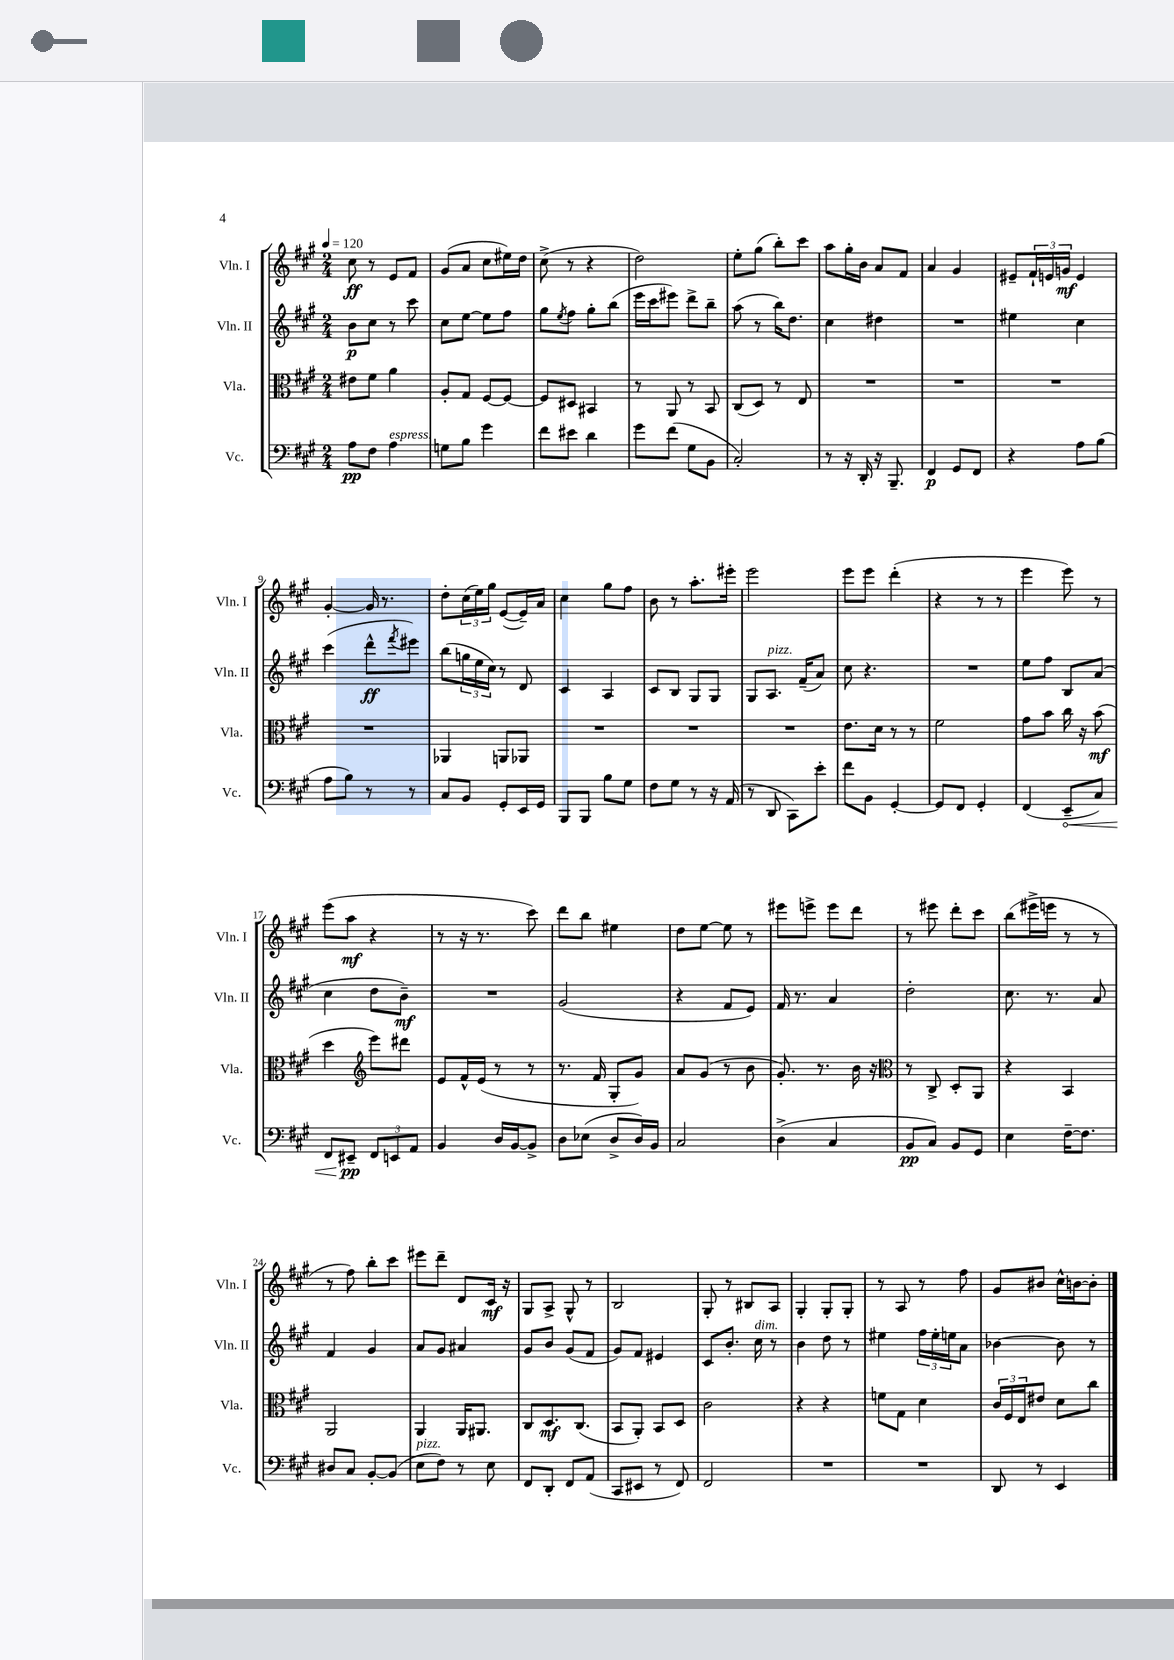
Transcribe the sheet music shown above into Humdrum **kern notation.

**kern	**dynam	**kern	**dynam	**kern	**dynam	**kern	**dynam
*part4	*part4	*part3	*part3	*part2	*part2	*part1	*part1
*staff4	*staff4	*staff3	*staff3	*staff2	*staff2	*staff1	*staff1
*I"Vc.	*	*I"Vla.	*	*I"Vln. II	*	*I"Vln. I	*
*I'Vc.	*	*I'Vla.	*	*I'Vln. II	*	*I'Vln. I	*
*clefF4	*	*clefC3	*	*clefG2	*	*clefG2	*
*k[f#c#g#]	*	*k[f#c#g#]	*	*k[f#c#g#]	*	*k[f#c#g#]	*
*M2/4	*	*M2/4	*	*M2/4	*	*M2/4	*
*MM120	*	*MM120	*	*MM120	*	*MM120	*
=1	=1	=1	=1	=1	=1	=1	=1
8A\L	pp	8e#X\L	.	8b\L	p	8cc#\	ff
8F#\J	.	8f#\J	.	8cc#\J	.	8r	.
!LO:TX:a:i:t=espress.	!	!	!	!	!	!	!
4A\	.	4a\	.	8r	.	8e/L	.
.	.	.	.	8ccc#\	.	8f#/J	.
=2	=2	=2	=2	=2	=2	=2	=2
8Gn\L	.	8A'/L	.	8cc#\L	.	(8g#/L	.
8B\J	.	8G#/J	.	[8ee\J	.	8a/J	.
4g#\	.	[8F#/L	.	8ee\L]	.	8cc#\L	.
.	.	8F#/J_	.	8ff#\J	.	16ee#X\L)	.
.	.	.	.	.	.	16dd\JJ	.
=3	=3	=3	=3	=3	=3	=3	=3
8f#\L	.	8F#/L]	.	8gg#\L	.	(8cc#^\	.
.	.	.	.	8qee/	.	.	.
8e#X\J	.	8D#X/J	.	8ff#\J	.	8r	.
4d\	.	4BB#X/	.	8gg#'\L	.	4r	.
.	.	.	.	(8bb\J	.	.	.
=4	=4	=4	=4	=4	=4	=4	=4
8g#\L	.	8r	.	16eee\LL	.	2dd\)	.
.	.	.	.	16ccc#\J	.	.	.
(8f#\J	.	8AA/	.	8eee#X\J)	.	.	.
8G#\L	.	8r	.	8ddd^\L	.	.	.
8BB\J	.	8BB/	.	8bb~\J	.	.	.
=5	=5	=5	=5	=5	=5	=5	=5
2C#'/)	.	(8C#/L	.	(8aa\	.	8ee'\L	.
.	.	8D/J)	.	8r	.	(8gg#\J	.
.	.	8r	.	16bb\KL)	.	8bb'\L)	.
.	.	.	.	8.dd\J	.	.	.
.	.	8E/	.	.	.	8ccc#\J	.
=6	=6	=6	=6	=6	=6	=6	=6
8r	.	2r	.	4cc#\	.	8aa\L	.
16r	.	.	.	.	.	16gg#'\L	.
16DD'/	.	.	.	.	.	16b\JJ	.
16r	.	.	.	4dd#X\	.	8a/L	.
8.BBB~/	.	.	.	.	.	.	.
.	.	.	.	.	.	8f#/J	.
=7	=7	=7	=7	=7	=7	=7	=7
4FF#/	p	2r	.	2r	.	4a/	.
8GG#/L	.	.	.	.	.	4g#/	.
8FF#/J	.	.	.	.	.	.	.
=8	=8	=8	=8	=8	=8	=8	=8
4r	.	2r	.	4ee#X\	.	8e#X~/L	.
.	.	.	.	.	.	24f#`/L	.
.	.	.	.	.	.	24en/	.
.	.	.	.	.	.	24gn/JJ	mf
8A\L	.	.	.	4cc#\	.	4e/	.
(8B\J	.	.	.	.	.	.	.
!!LO:LB:g=z
=9	=9	=9	=9	=9	=9	=9	=9
8A\L	.	2r	.	(4ccc#\	.	[4g#'/	.
8B\J)	.	.	.	.	.	.	.
8r	.	.	.	8ddd^^\L	ff	16g#/]	.
.	.	.	.	.	.	8.r	.
.	.	.	.	8qfff#/	.	.	.
8r	.	.	.	8eee#X\J)	.	.	.
=10	=10	=10	=10	=10	=10	=10	=10
8C#/L	.	4AA-X/	.	(8bb\L	.	8dd'\L	.
8BB/J	.	.	.	24ggn\L	.	(24cc#\L	.
.	.	.	.	24ee\	.	24ee\)	.
.	.	.	.	24cc#\JJ)	.	24gg#\JJ	.
8GG#'/L	.	8AAn/L	.	8r	.	([8e/L	.
16EE/L	.	8AA-X/J	.	8d/	.	16e~/L])	.
16GG#/JJ	.	.	.	.	.	16a/JJ	.
=11	=11	=11	=11	=11	=11	=11	=11
8BBB/L	.	2r	.	4c#/	.	4cc#\	.
8BBB/J	.	.	.	.	.	.	.
8B\L	.	.	.	4A/	.	8gg#\L	.
8G#\J	.	.	.	.	.	8ff#\J	.
=12	=12	=12	=12	=12	=12	=12	=12
8F#\L	.	2r	.	8c#/L	.	8b\	.
8G#\J	.	.	.	8B/J	.	8r	.
8r	.	.	.	8G#/L	.	8.aa'\L	.
16r	.	.	.	8G#/J	.	.	.
(16AA/	.	.	.	.	.	16eee#X'\Jk	.
=13	=13	=13	=13	=13	=13	=13	=13
8r	.	2r	.	8G#/L	.	2eee\	.
!	!	!	!	!LO:TX:a:i:t=pizz.	!	!	!
8DD/	.	.	.	8.A/J	.	.	.
8CC#\L)	.	.	.	.	.	.	.
.	.	.	.	(16f#~/KL	.	.	.
8e'\J	.	.	.	8a/J)	.	.	.
=14	=14	=14	=14	=14	=14	=14	=14
8f#\L	.	8.e\L	.	8cc#\	.	8eee\L	.
8BB\J	.	.	.	4.r	.	8eee\J	.
.	.	16d\Jk	.	.	.	.	.
[4GG#'/	.	8r	.	.	.	(4ddd'\	.
.	.	8r	.	.	.	.	.
=15	=15	=15	=15	=15	=15	=15	=15
8GG#/L]	.	2f#\	.	2r	.	4r	.
8FF#/J	.	.	.	.	.	.	.
4GG#'/	.	.	.	.	.	8r	.
.	.	.	.	.	.	8r	.
=16	=16	=16	=16	=16	=16	=16	=16
(4FF#/	.	8g#\L	.	8ee\L	.	4eee\	.
.	.	8b\J	.	8ff#\J	.	.	.
!	!LO:HP:b	!	!	!	!	!	!
8EE~/L	<	16cc#\	.	8B/L	.	8eee\)	.
.	.	16r	.	.	.	.	.
8C#/J)	.	(8b\	mf	(8a/J	.	8r	.
!!LO:LB:g=z
=17	=17	=17	=17	=17	=17	=17	=17
8FF#/L	.	4dd\	.	4cc#\	.	(8eee\L	.
8EE#X~/J	pp	.	.	.	.	8aa\J	mf
*	*	*clefG2	*	*	*	*	*
12FF#/L	[	8eee\L)	.	8dd\L	.	4r	.
12EEn/	.	.	.	.	.	.	.
.	.	8ddd#X\J	.	8b~\J)	mf	.	.
12AA/J	.	.	.	.	.	.	.
=18	=18	=18	=18	=18	=18	=18	=18
4BB/	.	8e/L	.	2r	.	8r	.
.	.	16f#^^/L	.	.	.	16r	.
.	.	(16e/JJ	.	.	.	8.r	.
16D/LL	.	8r	.	.	.	.	.
[16BB/J	.	.	.	.	.	.	.
8BB^/J]	.	8r	.	.	.	8ccc#\)	.
=19	=19	=19	=19	=19	=19	=19	=19
8D\L	.	8.r	.	(2g#/	.	8ddd\L	.
(8E-X\J	.	.	.	.	.	8bb\J	.
.	.	16f#/	.	.	.	.	.
8D^/L	.	8G#'/L	.	.	.	4ee#X\	.
16D/L)	.	8g#/J)	.	.	.	.	.
16BB/JJ	.	.	.	.	.	.	.
=20	=20	=20	=20	=20	=20	=20	=20
2C#/	.	8a/L	.	4r	.	8dd\L	.
.	.	(8g#/J	.	.	.	[8ee\J	.
.	.	8r	.	8f#/L	.	8ee\]	.
.	.	8b\	.	8e/J)	.	8r	.
=21	=21	=21	=21	=21	=21	=21	=21
(4D^\	.	8.g#'/)	.	16f#/	.	8eee#X\L	.
.	.	.	.	8.r	.	.	.
.	.	.	.	.	.	8eeen^\J	.
.	.	8.r	.	.	.	.	.
4C#/	.	.	.	4a/	.	8eee\L	.
.	.	16b\	.	.	.	8ddd\J	.
.	.	16r	.	.	.	.	.
=22	=22	=22	=22	=22	=22	=22	=22
*	*	*clefC3	*	*	*	*	*
8BB/L	pp	8r	.	2dd'\	.	8r	.
8C#/J)	.	8C#^/	.	.	.	8eee#X\	.
8BB/L	.	8D'/L	.	.	.	8ddd'\L	.
8GG#/J	.	8AA/J	.	.	.	8ccc#\J	.
=23	=23	=23	=23	=23	=23	=23	=23
4E\	.	4r	.	8.cc#\	.	(8bb\L	.
.	.	.	.	.	.	16eee#X^\L	.
.	.	.	.	8.r	.	16eeen\JJ	.
[16F#~\KL	.	4BB/	.	.	.	8r	.
8.F#\J]	.	.	.	.	.	.	.
.	.	.	.	8a/	.	8r	.
!!LO:LB:g=z
=24	=24	=24	=24	=24	=24	=24	=24
8D#X/L	.	2AA/	.	4f#/	.	8r	.
8C#/J	.	.	.	.	.	8ff#\)	.
[8BB'/L	.	.	.	4g#/	.	8bb'\L	.
(8BB/J]	.	.	.	.	.	8ccc#\J	.
=25	=25	=25	=25	=25	=25	=25	=25
!LO:TX:a:i:t=pizz.	!	!	!	!	!	!	!
8E\L	.	4AA/	.	8a/L	.	8eee#X\L	.
8F#\J)	.	.	.	8g#/J	.	8ddd~\J	.
8r	.	16AA/KL	.	4a#X/	.	8d/L	.
.	.	8.AA#X/J	.	.	.	.	.
8E\	.	.	.	.	.	16c#/Jk	mf
.	.	.	.	.	.	16r	.
=26	=26	=26	=26	=26	=26	=26	=26
8FF#/L	.	8C#/L	.	8g#/L	.	8G#/L	.
8DD'/J	.	8.D/	mf	8b/J	.	8A^/J	.
8FF#/L	.	.	.	(8g#/L	.	8G#^^/	.
.	.	(8.C#/J	.	.	.	.	.
(8AA/J	.	.	.	8f#/J	.	8r	.
=27	=27	=27	=27	=27	=27	=27	=27
8CC#/L	.	8BB/L	.	8g#/L)	.	2B/	.
8EE#X/J	.	8AA'/J)	.	8f#/J	.	.	.
8r	.	8BB/L	.	4e#X/	.	.	.
8FF#/)	.	8D/J	.	.	.	.	.
=28	=28	=28	=28	=28	=28	=28	=28
2FF#/	.	2c#\	.	8c#/L	.	8G#'/	.
.	.	.	.	8.b'/J	.	8r	.
.	.	.	.	.	.	8B#X/L	.
!	!	!	!	!LO:TX:a:i:t=dim.	!	!	!
.	.	.	.	16cc#\	.	.	.
.	.	.	.	8r	.	8A/J	.
=29	=29	=29	=29	=29	=29	=29	=29
2r	.	4r	.	4b\	.	4G#'/	.
.	.	4r	.	8dd\	.	8G#'/L	.
.	.	.	.	8r	.	8G#'/J	.
=30	=30	=30	=30	=30	=30	=30	=30
2r	.	8fn\L	.	4ee#X\	.	8r	.
.	.	8G#\J	.	.	.	8A/	.
.	.	4d\	.	24ff#\LL	.	8r	.
.	.	.	.	24ee#'\	.	.	.
.	.	.	.	24een\J	.	.	.
.	.	.	.	8a\J	.	8ff#\	.
=31	=31	=31	=31	=31	=31	=31	=31
8DD/	.	24c#/LL	.	[4b-X\	.	8g#/L	.
.	.	24F#/	.	.	.	.	.
.	.	24E/J	.	.	.	.	.
8r	.	8e#X/J	.	.	.	8b#X/J	.
4EE/	.	8d\L	.	8b-\]	.	16cc#^^\LL	.
.	.	.	.	.	.	[16bn\J	.
.	.	8cc#\J	.	8r	.	8b'\J]	.
==	==	==	==	==	==	==	==
*-	*-	*-	*-	*-	*-	*-	*-
